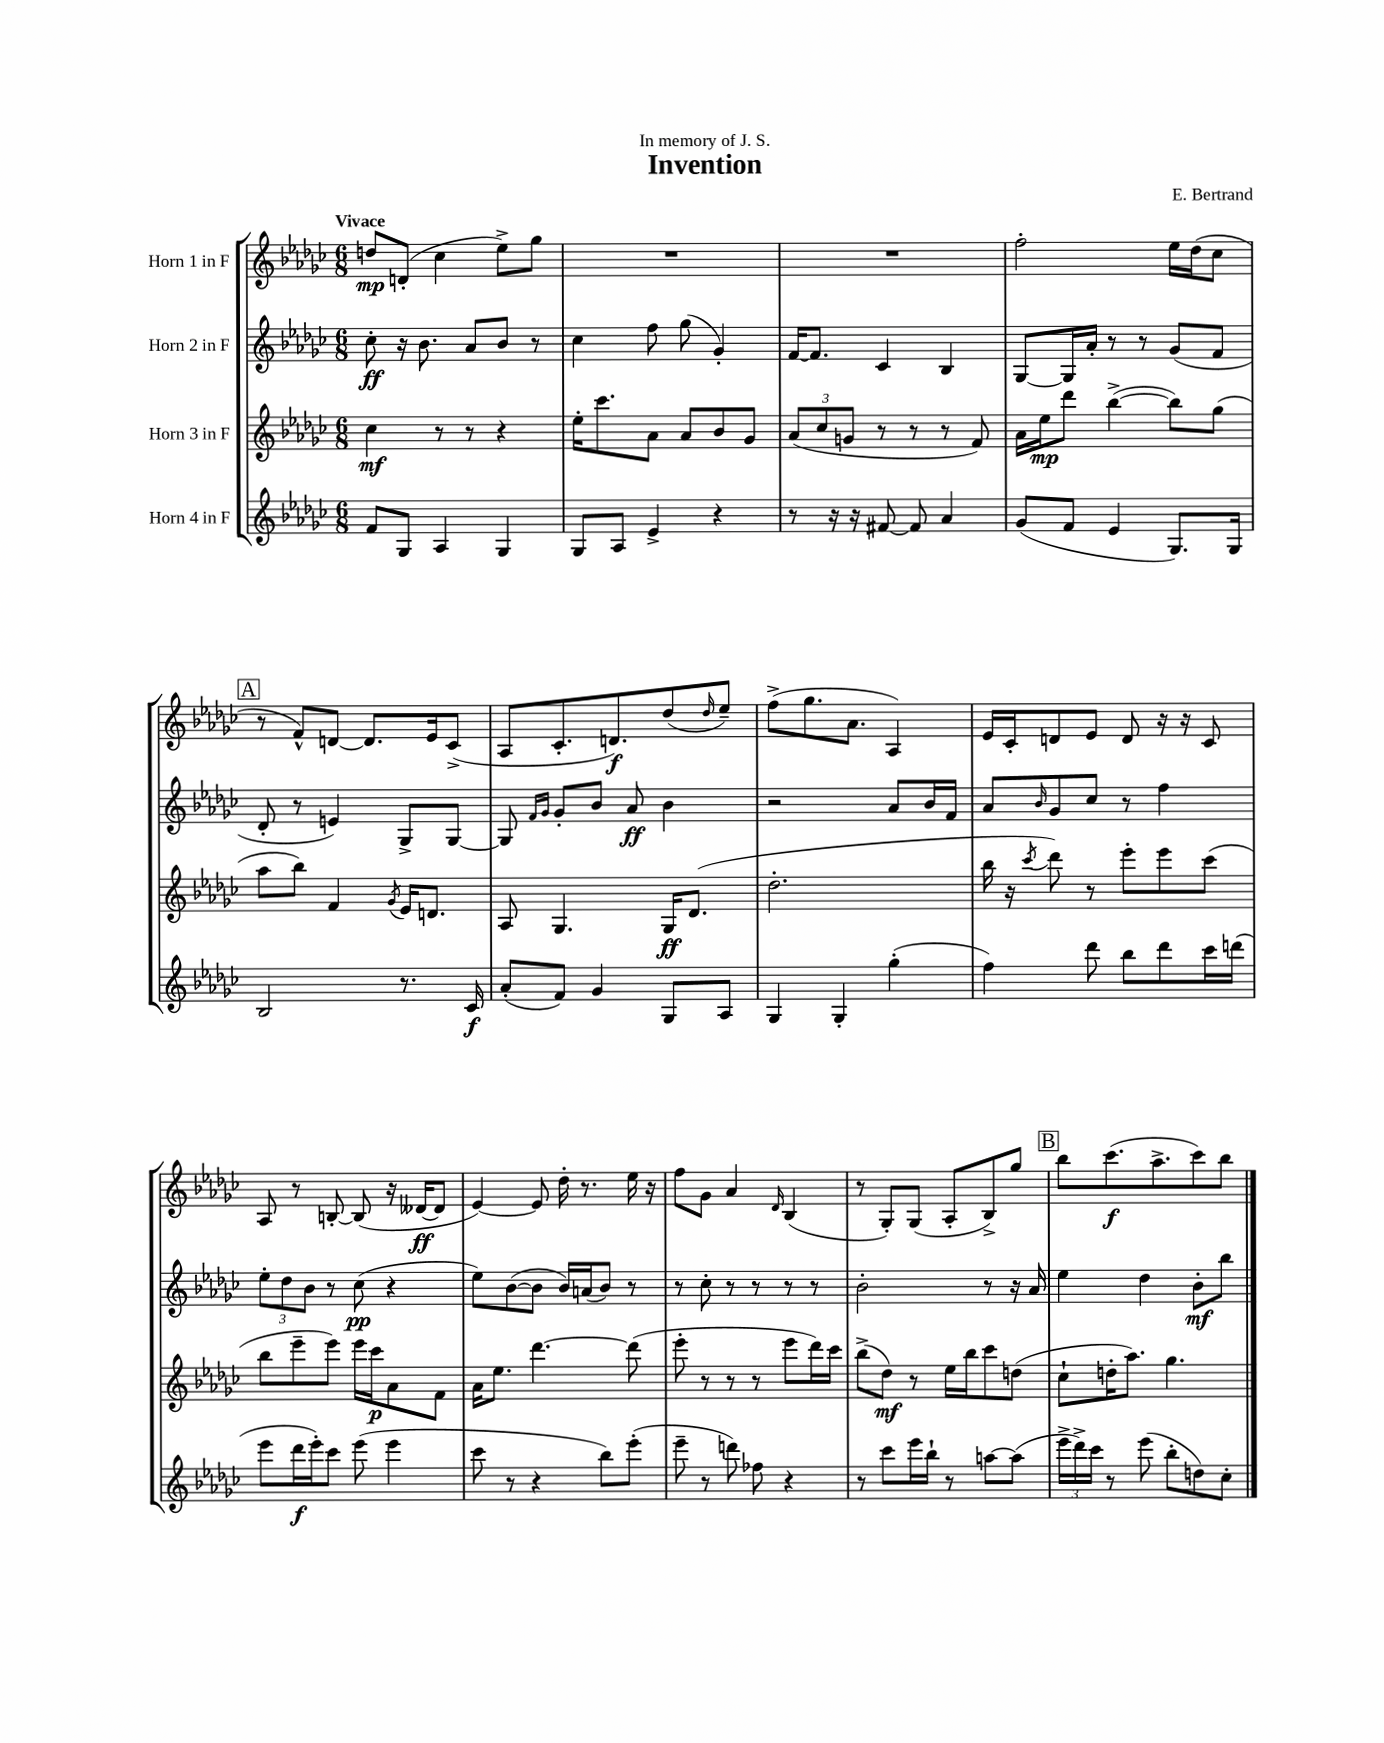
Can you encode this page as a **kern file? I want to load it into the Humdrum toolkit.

**kern	**kern	**kern	**kern
*staff4	*staff3	*staff2	*staff1
*clefG2	*clefG2	*clefG2	*clefG2
*k[b-e-a-d-g-c-]	*k[b-e-a-d-g-c-]	*k[b-e-a-d-g-c-]	*k[b-e-a-d-g-c-]
*M6/8	*M6/8	*M6/8	*M6/8
8f	4cc-	8cc-'	8dd
8G-	.	16r	(8d'
.	.	8.b-	.
4A-	8r	.	4cc-
.	8r	8a-	.
4G-	4r	8b-	8ee-^)
.	.	8r	8gg-
=	=	=	=
8G-	16ee-'	4cc-	2.r
.	8.ccc-	.	.
8A-	.	.	.
4e-^	8a-	8ff	.
.	8a-	(8gg-	.
4r	8b-	4g-')	.
.	8g-	.	.
=	=	=	=
8r	(12a-	[16f	2.r
.	.	8.f]	.
.	12cc-	.	.
16r	.	.	.
.	12g	.	.
16r	.	.	.
[8f#	8r	4c-	.
8f#]	8r	.	.
4a-	8r	4B-	.
.	8f)	.	.
=	=	=	=
(8g-	16a-	[8G-	2ff'
.	16ee-	.	.
8f	8ddd-	16G-]	.
.	.	16a-'	.
4e-	([4bb-^	8r	.
.	.	8r	.
8.G-)	8bb-])	(8g-	16ee-
.	.	.	(16dd-
.	(8gg-	8f	8cc-
16G-	.	.	.
=	=	=	=
2B-	8aa-	8d-'	8r
.	8bb-)	8r	8f^^)
.	4f	4e)	[8d
.	.	.	8.d]
.	8qg-	.	.
8.r	16e-	8G-^	.
.	8.d	.	16e-
.	.	[8G-	(8c-^
16c-	.	.	.
=	=	=	=
(8a-'	8A-	8G-]	8A-
.	.	16qqf	.
.	.	16qqg-	.
8f)	4.G-	8g-'	8.c-'
4g-	.	8b-	.
.	.	.	8.d)
.	.	8a-	.
8G-	16G-	4b-	(8dd-
.	(8.d-	.	.
.	.	.	16qqdd-
8A-	.	.	8ee-~)
=	=	=	=
4G-	2.dd-'	2r	(8ff^
.	.	.	8.gg-
4G-'	.	.	.
.	.	.	8.a-
(4gg-'	.	8a-	4A-)
.	.	16b-	.
.	.	16f	.
=	=	=	=
4ff)	16bb-	8a-	16e-
.	16r	.	16c-'
.	8qccc-	16qqb-	.
.	8ddd-)	8g-	8d
8ddd-	8r	8cc-	8e-
8bb-	8eee-'	8r	8d
8ddd-	8eee-	4ff	16r
.	.	.	16r
16ccc-	(8ccc-	.	8c-
(16ddd	.	.	.
=	=	=	=
8eee-	8bb-	12ee-'	8A-
.	.	12dd-	.
16ddd-	8eee-~	.	8r
.	.	12b-	.
16eee-')	.	.	.
8ccc-	8eee-)	8r	[8B'
(8eee-	16eee-	(8cc-	(8B]
.	16ccc-	.	.
4eee-	8a-	4r	16r
.	.	.	[16d--
.	8f	.	8d--]
=	=	=	=
8ccc-	16a-	8ee-)	[4e-)
.	8.ee-	.	.
8r	.	([8b-	.
4r	[4.ddd-	8b-]	8e-]
.	.	16b-)	16dd-'
.	.	(16a	8.r
8bb-)	.	8b-)	.
(8eee-'	(8ddd-]	8r	16ee-
.	.	.	16r
=	=	=	=
8eee-~	8eee-'	8r	8ff
8r	8r	8cc-'	8g-
8ddd)	8r	8r	4a-
8ff-	8r	8r	.
.	.	.	16qqd-
4r	8eee-	8r	(4B-
.	16ddd-)	8r	.
.	16ccc-	.	.
=	=	=	=
8r	(8bb-^	2b-'	8r
8ccc-	8dd-)	.	8G-')
16eee-	8r	.	(8G-
16bb-`	.	.	.
8r	16ee-	.	8A-'
.	16bb-	.	.
[8aa	8ccc-	8r	8B-^)
(8aa]	(8dd	16r	8gg-
.	.	16a-	.
=	=	=	=
24eee-^	8cc-`	4ee-	8bb-
24ddd-^)	.	.	.
24ccc-	.	.	.
8r	16dd'	.	(8.ccc-
.	8.aa-)	.	.
(8eee-	.	4dd-	.
.	.	.	8.aa-^
8bb-'	4.gg-	.	.
8dd)	.	8b-'	8ccc-)
8cc-'	.	8bb-	8bb-
==	==	==	==
*-	*-	*-	*-
